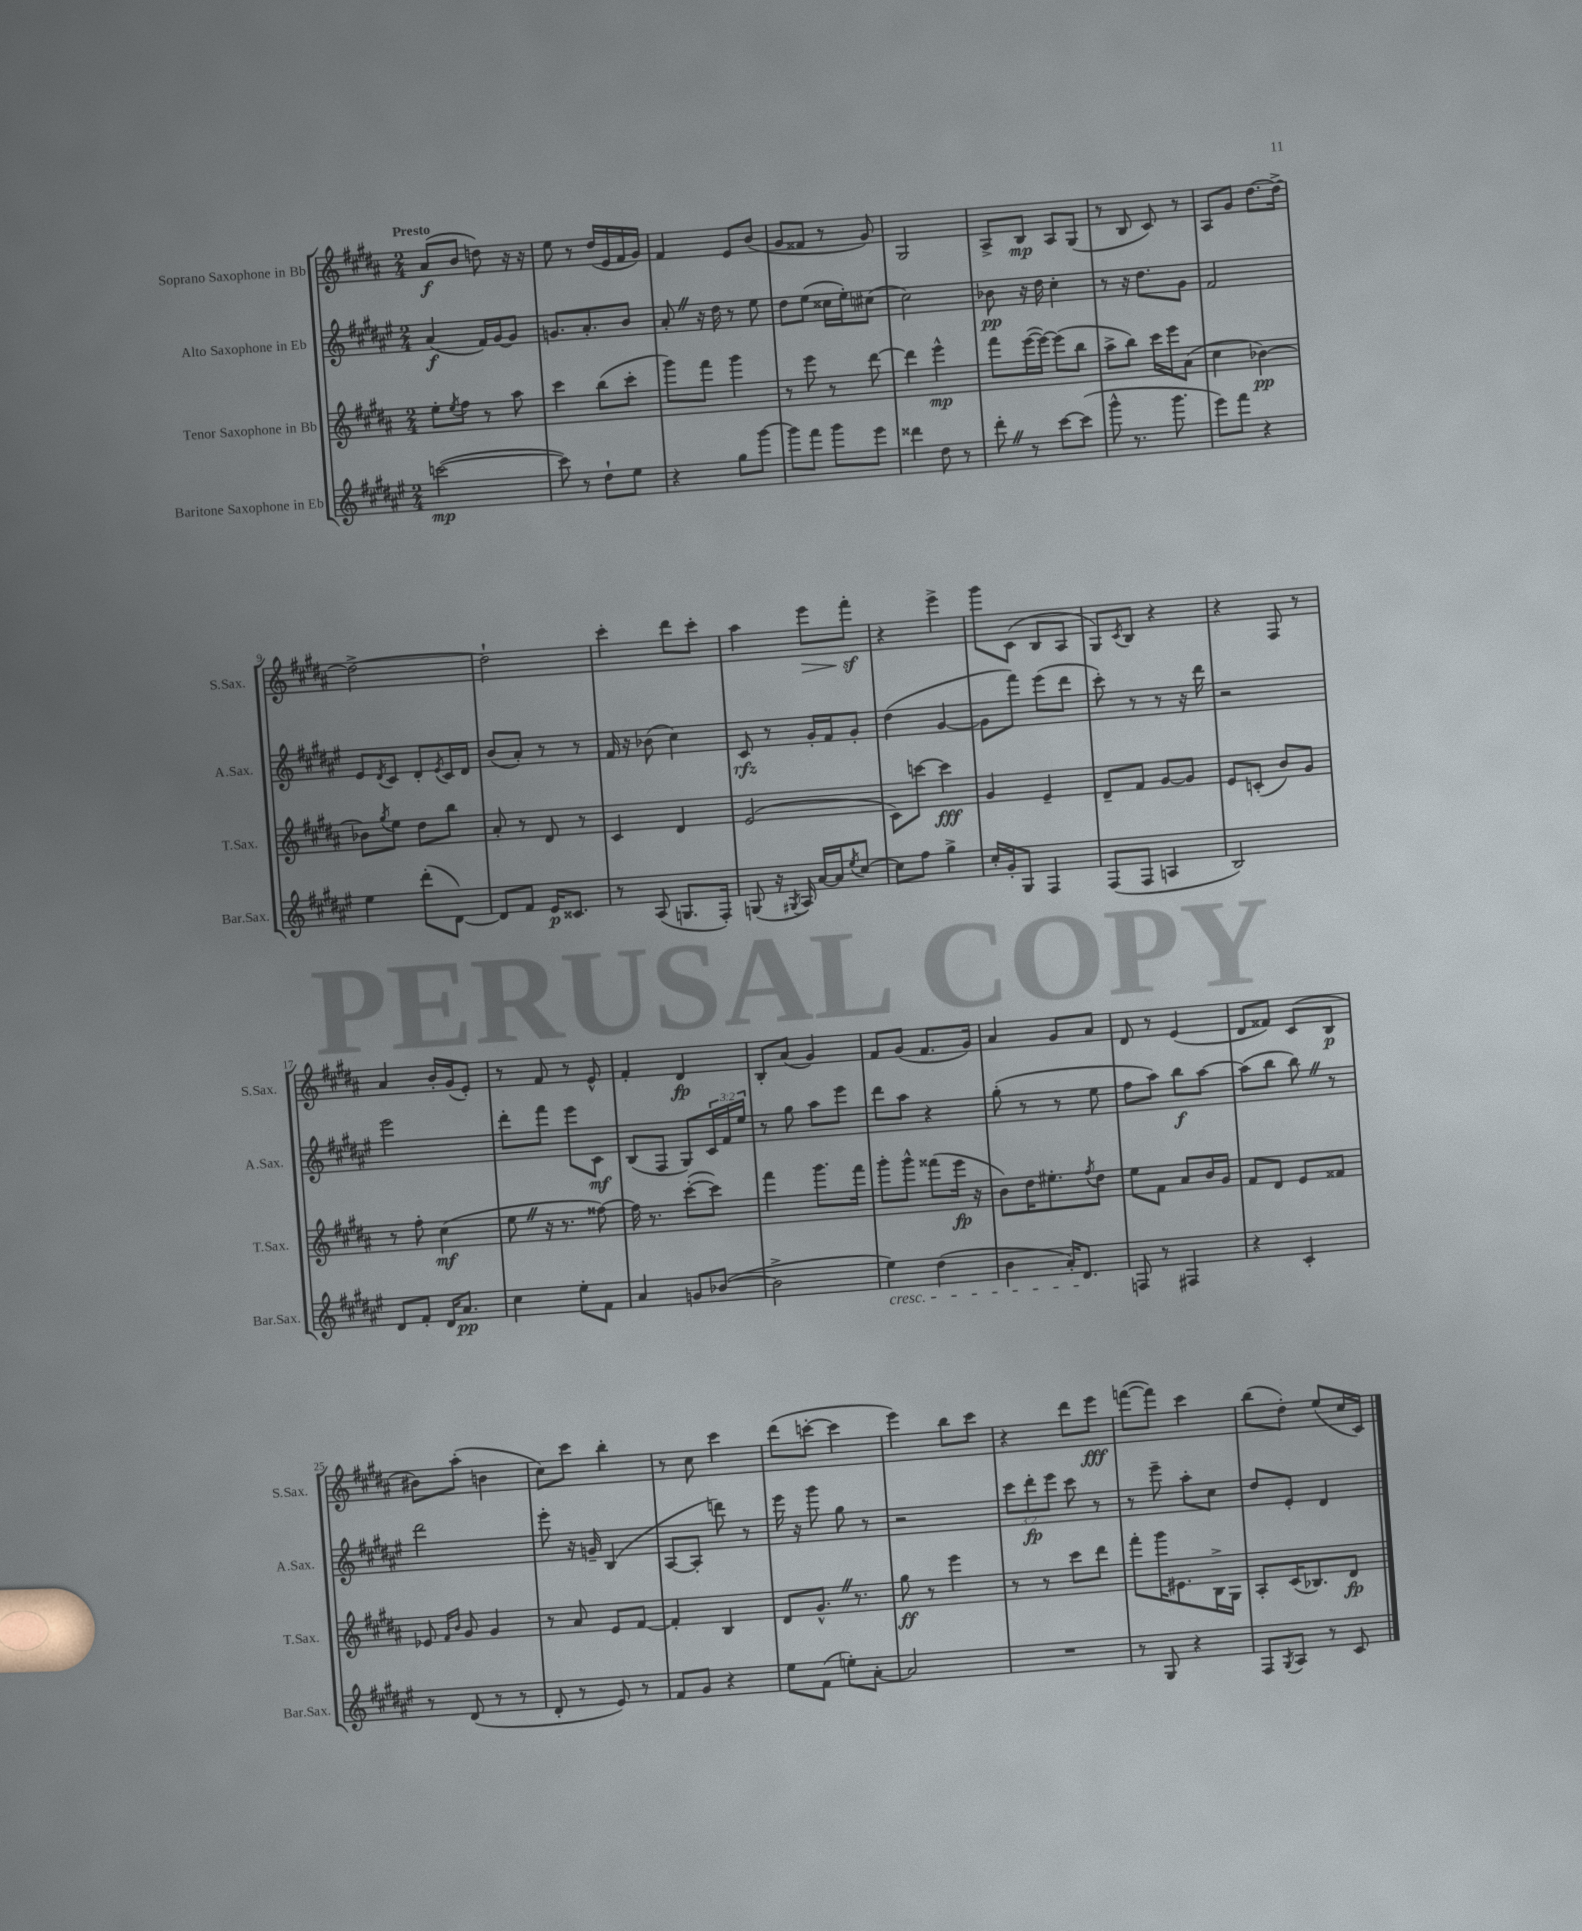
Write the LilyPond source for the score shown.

<<
\new StaffGroup <<
\new Staff = "s0" \with { instrumentName = "Soprano Saxophone in Bb" shortInstrumentName = "S.Sax." } {
    \clef treble \key b \major \numericTimeSignature \time 2/4 \tempo "Presto"
    ais'8\f( b'8 d''8) r16 r16 |
    e''8 r8 dis''16( e'16 fis'16 gis'16) |
    fis'4 e'8 b'8( |
    gis'8 fisis'8 r8 gis'8) |
    gis2 |
    ais8-> b8\mp ais8 gis8( |
    r8 b8 cis'8) r8 |
    ais8 gis'8 dis''8.~ dis''16~-> |
    dis''2~-> |
    dis''2-! |
    cis'''4-. dis'''8 cis'''8-. |
    ais''4 e'''8\> fis'''8-.\sf\! |
    r4 e'''4-> |
    gis'''8 cis'8( b8 ais8 |
    gis8) \acciaccatura { cis'8 } b8 r4 |
    r4 fis8 r8 |
    ais'4 b'16-. gis'16( e'8-.) |
    r8 fis'8 r8 e'8-^ |
    fis'4-. dis'4\fp |
    b8-. ais'8( gis'4) |
    fis'8 gis'8( fis'8. gis'16) |
    ais'4 gis'8 ais'8 |
    dis'8 r8 e'4( |
    dis'8 fisis'8) cis'8( b8\p |
    bis'8) ais''8-.( b'4 |
    cis''8) cis'''8 b''4-. |
    r8 cis''8 cis'''4 |
    dis'''8( c'''8~-. c'''4 |
    e'''4) b''8 cis'''8 |
    r4 dis'''8 e'''8\fff |
    f'''8~( f'''8) cis'''4 |
    b''8( dis''8-.) e''8( cis''16 cis'16) \bar "|." |
}
\new Staff = "s1" \with { instrumentName = "Alto Saxophone in Eb" shortInstrumentName = "A.Sax." } {
    \clef treble \key fis \major \numericTimeSignature \time 2/4 \override Staff.TupletNumber.text = #tuplet-number::calc-fraction-text
    ais'4\f( fis'16) gis'16~ gis'8 |
    g'8. ais'8.-. b'8 |
    ais'8-. \once \override BreathingSign.text = \markup { \musicglyph "scripts.caesura.straight" } \breathe r16 dis''16 r8 eis''8 |
    dis''8 eis''8( cisis''16 eis''16-.) cis''8( |
    cis''2) |
    bes'8\pp r16 dis''16 cis''4-. |
    r8 r16 dis''8. gis'8 |
    fis'2 |
    eis'8 \acciaccatura { dis'8 } cis'8 dis'8-. \acciaccatura { eis'8 } cis'16 dis'16 |
    b'8( ais'8-.) r8 r8 |
    fis'16 r16 bes'8( cis''4) |
    cis'8\rfz r8 gis'16-. fis'16 gis'8-. |
    dis''4( gis'4~ |
    gis'8 fis'''8) eis'''8( dis'''8 |
    cis'''8-.) r8 r8 r16 dis'''16 |
    r2 |
    eis'''2 |
    dis'''8-. fis'''8 eis'''8 cis'8\mf |
    b8( fis8 gis8) \tuplet 3/2 { cis'16 fis'16 eis''16 } |
    r8 gis''8 ais''8 eis'''8 |
    dis'''8 ais''8 r4 |
    gis''8-.( r8 r8 eis''8 |
    fis''8 ais''8) b''8\f ais''8~ |
    ais''8( b''8 b''8) \once \override BreathingSign.text = \markup { \musicglyph "scripts.caesura.straight" } \breathe r8 |
    dis'''2 |
    eis'''8-. r16 g'16-- b4( |
    ais8~ ais8-. d'''8) r8 |
    eis'''16 r16 gis'''8 gis''8 r8 |
    r2 |
    \tuplet 3/2 { cis'''8 dis'''8-.\fp eis'''8 } cis'''8 r8 |
    r8 eis'''8-- ais''8-. cis''8 |
    dis''8 eis'8-. dis'4 \bar "|." |
}
\new Staff = "s2" \with { instrumentName = "Tenor Saxophone in Bb" shortInstrumentName = "T.Sax." } {
    \clef treble \key b \major \numericTimeSignature \time 2/4
    e''8-. \acciaccatura { e''8 } fis''8 r8 ais''8 |
    cis'''4 b''8( cis'''8-. |
    gis'''8) fis'''8 gis'''4 |
    r8 e'''8 r8 dis'''8~ |
    dis'''4 e'''4-^\mp |
    fis'''8 e'''16~( e'''16~) e'''8( b''8 |
    ais''8-> b''8) cis'''16 e'''16 ais'8( |
    cis''4 bes'4~\pp) |
    bes'8 \acciaccatura { gis''8 } e''8 dis''8 b''8 |
    ais'8-. r8 dis'8 r8 |
    cis'4 dis'4 |
    e'2( |
    cis'8) c'''8~ c'''4\fff |
    gis'4 e'4-- |
    dis'8-- fis'8 gis'8~ gis'8 |
    e'8 c'8-.( b'8) gis'8 |
    r8 fis''8-. cis''4\mf( |
    e''8 \once \override BreathingSign.text = \markup { \musicglyph "scripts.caesura.straight" } \breathe r16 r8. fisis''8~) |
    fisis''16 r8. cis'''8~-.( cis'''8) |
    fis'''4 gis'''8. fis'''16 |
    gis'''8-. gis'''8-^ fisis'''8( e'''16\fp r16 |
    b'8) dis''16 eis''8.-. \acciaccatura { fis''8 } dis''8 |
    e''8 fis'8 ais'8 b'16 gis'16 |
    fis'8 dis'8 e'8 fisis'8 |
    ees'8 \grace { fis'16 b'16 } gis'8 gis'4 |
    r8 ais'8 e'8 fis'8~ |
    fis'4-. b4 |
    dis'8 gis'8.-^ \once \override BreathingSign.text = \markup { \musicglyph "scripts.caesura.straight" } \breathe r8. |
    gis''8\ff r8 e'''4 |
    r8 r8 cis'''8 dis'''8 |
    fis'''8-. gis'''16 eis'8. b16-> gis16 |
    ais8-. cis'16( bes8.) dis'8\fp \bar "|." |
}
\new Staff = "s3" \with { instrumentName = "Baritone Saxophone in Eb" shortInstrumentName = "Bar.Sax." } {
    \clef treble \key fis \major \numericTimeSignature \time 2/4
    c'''2~\mp( |
    c'''8) r8 dis''8-! eis''8 |
    r4 gis''8 gis'''8~ |
    gis'''8 fis'''8 gis'''8 eis'''8 |
    disis'''4 dis''8 r8 |
    dis'''8-. \once \override BreathingSign.text = \markup { \musicglyph "scripts.caesura.straight" } \breathe r8 cis'''8~ cis'''8( |
    gis'''8-^ r8. gis'''8. |
    eis'''8) fis'''8 r4 |
    eis''4 dis'''8-.( dis'8~) |
    dis'8 fis'8 eis'16\p cisis'8. |
    r8 ais8( g8. fis16-.) |
    g8( r16 \acciaccatura { gis8 } ais16) ais'16~ ais'16 \acciaccatura { eis''8 } cis''8~ |
    cis''8 fis''8 gis''4-> |
    cis''16-. gis'16-. gis8 fis4 |
    fis8( fis8 a4 |
    b2) |
    dis'8 fis'8-. dis'16 ais'8.\pp |
    cis''4 eis''8-. fis'8 |
    ais'4 g'8 bes'8~( |
    bes'2-> |
    eis''4\cresc) dis''4( |
    b'4 ais'16-.) dis'8.\! |
    f8 r8 fis4 |
    r4 cis'4-. |
    r8 dis'8( r8 r8 |
    dis'8-. r8 eis'8) r8 |
    fis'8 gis'8 r4 |
    eis''8 fis'8( e''8-.) ais'8~-. |
    ais'2 |
    R2 |
    r8 gis8 r4 |
    fis8 \acciaccatura { gis8 } ais8 r8 cis'8 \bar "|." |
}
>>
>>
